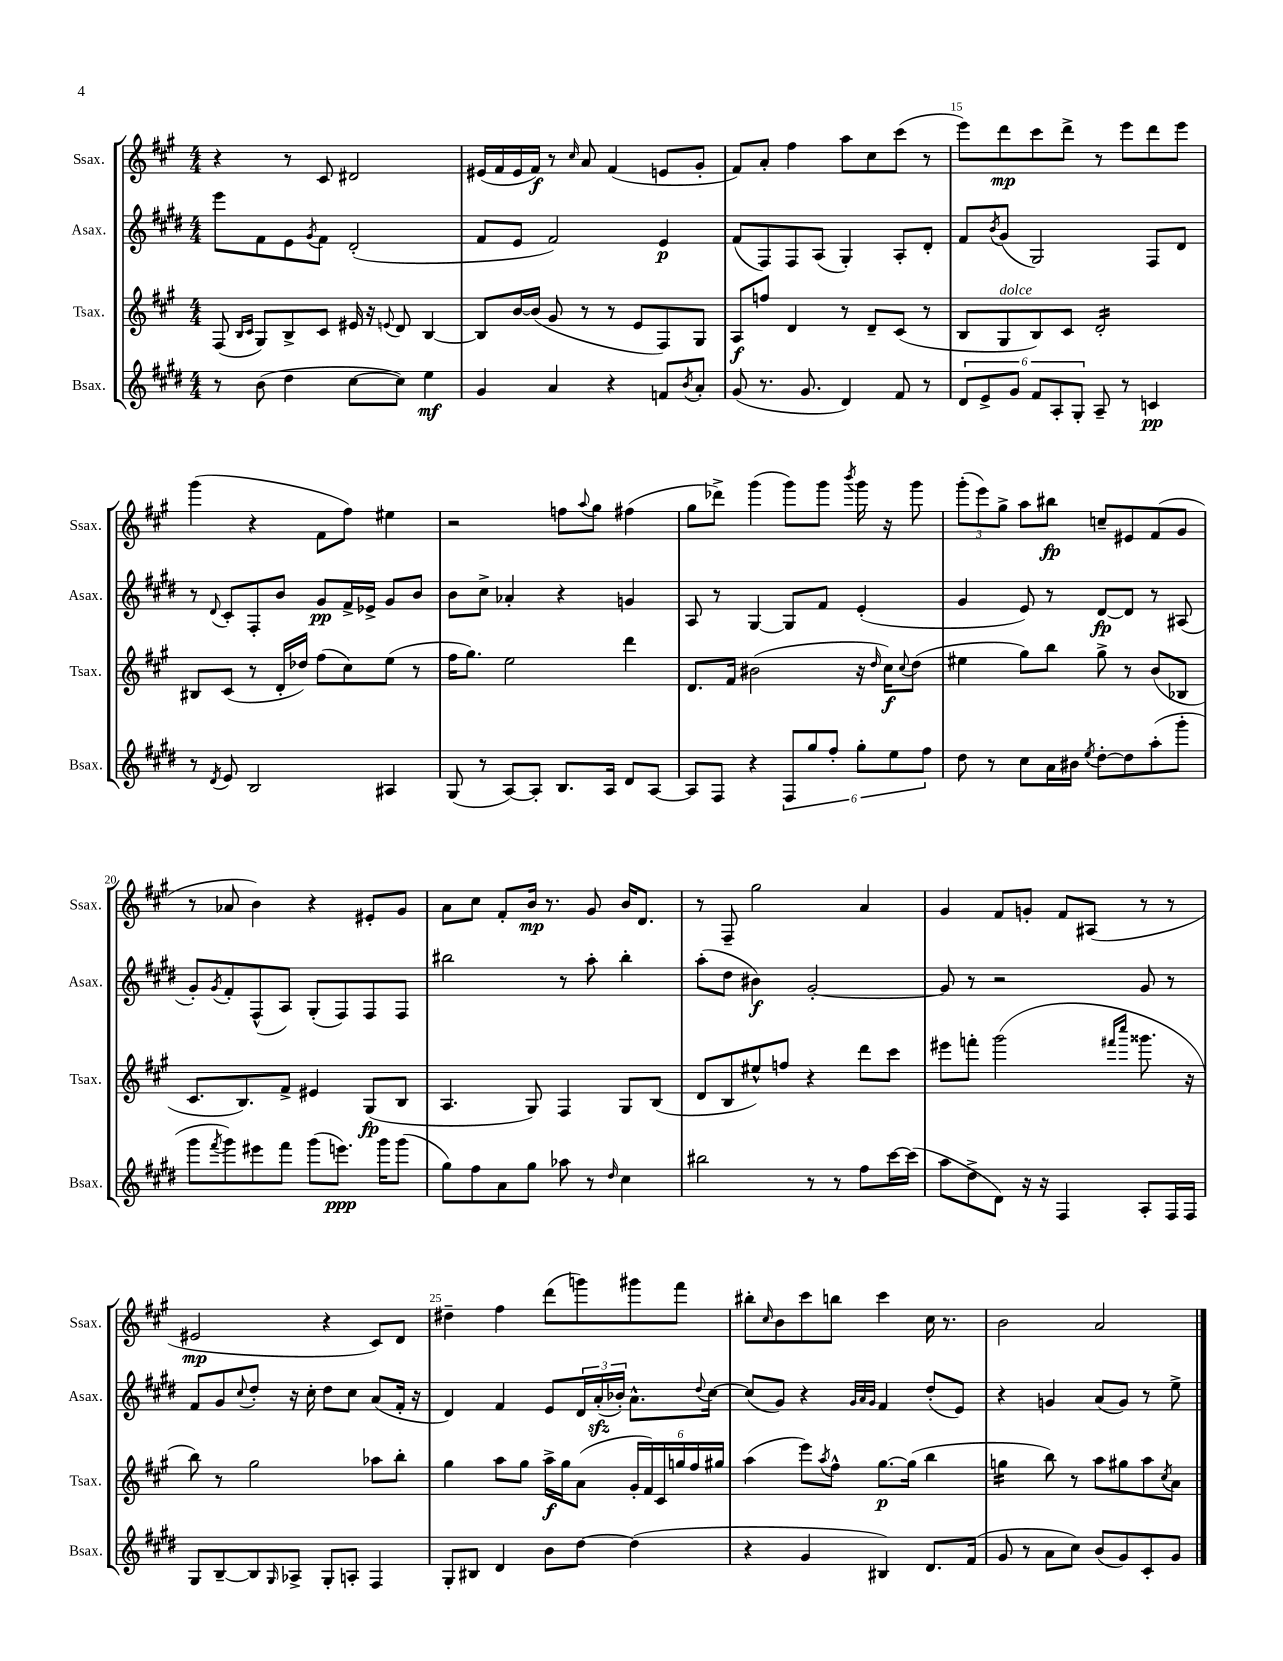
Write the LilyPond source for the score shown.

<<
\new StaffGroup <<
\new Staff = "s0" \with { instrumentName = "Ssax." shortInstrumentName = "Ssax." } {
    \clef treble \key a \major \numericTimeSignature \time 4/4
    r4 r8 cis'8 dis'2 |
    eis'16( fis'16 eis'16 fis'16\f) r8 \grace { cis''16 } a'8 fis'4( e'8 gis'8-. |
    fis'8) a'8-. fis''4 a''8 cis''8 cis'''8( r8 |
    e'''8) d'''8\mp cis'''8 d'''8-> r8 e'''8 d'''8 e'''8 |
    gis'''4( r4 fis'8 fis''8) eis''4 |
    r2 f''8 \appoggiatura { a''8 } gis''8 fis''4( |
    gis''8 des'''8->) gis'''4( gis'''8) gis'''8 \acciaccatura { b'''8 } gis'''16 r16 gis'''8 |
    \tuplet 3/2 { gis'''8-.( e'''8) gis''8-> } a''8 bis''8\fp c''8-- eis'8 fis'8( gis'8 |
    r8 aes'8 b'4) r4 eis'8-. gis'8 |
    a'8 cis''8 fis'8-. b'16\mp r8. gis'8 b'16 d'8. |
    r8 fis8-- gis''2 a'4 |
    gis'4 fis'8 g'8-. fis'8 ais8( r8 r8 |
    eis'2\mp r4 cis'8) d'8 |
    dis''4-- fis''4 d'''8( g'''8) gis'''8 fis'''8 |
    bis''8-. \grace { cis''16 } b'8 cis'''8 b''8 cis'''4 cis''16 r8. |
    b'2 a'2 \bar "|." |
}
\new Staff = "s1" \with { instrumentName = "Asax." shortInstrumentName = "Asax." } {
    \clef treble \key e \major \numericTimeSignature \time 4/4
    e'''8 fis'8 e'8 \acciaccatura { gis'8 } fis'8 dis'2-.( |
    fis'8 e'8 fis'2) e'4\p |
    fis'8( fis8) fis8 a8( gis4-.) a8-. dis'8-. |
    fis'8 \acciaccatura { b'8 } gis'8( gis2) fis8 dis'8 |
    r8 \appoggiatura { dis'8 } cis'8-. fis8-. b'8 gis'8\pp fis'16-> ees'16-> gis'8 b'8 |
    b'8 cis''8-> aes'4-. r4 g'4 |
    a8 r8 gis4~ gis8 fis'8 e'4-.( |
    gis'4 e'8) r8 dis'8~\fp dis'8 r8 ais8( |
    gis'8-.) \acciaccatura { gis'8 } fis'8-. fis8-^( a8) gis8-.( fis8) fis8 fis8 |
    bis''2 r8 a''8-. bis''4-. |
    a''8-.( dis''8 bis'4\f) gis'2~-. |
    gis'8 r8 r2 gis'8 r8 |
    fis'8 gis'8 \appoggiatura { cis''8 } dis''8-. r16 cis''16-. dis''8 cis''8 a'8( fis'16-. r16 |
    dis'4) fis'4 e'8 \tuplet 3/2 { dis'16 a'16-.\sfz( bes'16-.) } a'8.-^ \appoggiatura { dis''8 } cis''16~ |
    cis''8( gis'8) r4 \grace { gis'32 a'32 gis'32 } fis'4 dis''8-.( e'8) |
    r4 g'4 a'8( g'8) r8 e''8-> \bar "|." |
}
\new Staff = "s2" \with { instrumentName = "Tsax." shortInstrumentName = "Tsax." } {
    \clef treble \key a \major \numericTimeSignature \time 4/4
    fis8( \grace { b16 cis'16 } gis8) b8-> cis'8 eis'16 r16 \appoggiatura { e'8 } d'8 b4~ |
    b8 b'16~ b'16( gis'8 r8 r8 e'8 fis8) gis8 |
    a8\f f''8 d'4 r8 d'8-- cis'8( r8 |
    b8 gis8^\markup { \italic "dolce" } b8) cis'8 d'2:16-. |
    bis8 cis'8( r8 d'16-. des''16) fis''8( cis''8) e''8( r8 |
    fis''16 gis''8.) e''2 d'''4 |
    d'8. fis'16 bis'2( r16 \grace { d''16 } cis''16\f) \appoggiatura { cis''8 } d''8( |
    eis''4 gis''8) b''8 gis''8-> r8 b'8( bes8 |
    cis'8. b8.) fis'8-> eis'4 gis8\fp( b8 |
    a4. gis8) fis4 gis8 b8( |
    d'8 b8 eis''8-^) f''8 r4 d'''8 cis'''8 |
    eis'''8 f'''8-. gis'''2( \grace { fis'''16 cis''''16 } gisis'''8. r16 |
    b''8) r8 gis''2 aes''8 b''8-. |
    gis''4 a''8 gis''8 a''16->\f gis''16 a'8( \tuplet 6/4 { gis'16-. fis'16) cis'16 g''16 fis''16 gis''16 } |
    a''4( e'''8) \acciaccatura { a''8 } fis''8-^ gis''8.~\p gis''16( b''4 |
    g''4:16 b''8) r8 a''8 gis''8 a''8 \acciaccatura { cis''8 } a'8 \bar "|." |
}
\new Staff = "s3" \with { instrumentName = "Bsax." shortInstrumentName = "Bsax." } {
    \clef treble \key e \major \numericTimeSignature \time 4/4
    r8 b'8( dis''4 cis''8~ cis''8) e''4\mf |
    gis'4 a'4 r4 f'8 \acciaccatura { b'8 } a'8-. |
    gis'8( r8. gis'8. dis'4) fis'8 r8 |
    \tuplet 6/4 { dis'8 e'8-> gis'8 fis'8 a8-. gis8-. } a8-- r8 c'4\pp |
    r8 \acciaccatura { dis'8 } e'8 b2 ais4 |
    gis8( r8 a8~) a8-. b8. a16 dis'8 a8~ |
    a8 fis8 r4 \tuplet 6/4 { fis8 gis''8 fis''8-. gis''8-. e''8 fis''8 } |
    dis''8 r8 cis''8 a'16 bis'16 \acciaccatura { e''8 } dis''8~-. dis''8 a''8-.( gis'''8-. |
    gis'''8 \acciaccatura { fis'''8 } gis'''8) eis'''8 fis'''8 gis'''8( e'''8.\ppp) gis'''16 gis'''8( |
    gis''8) fis''8 a'8 gis''8 aes''8 r8 \grace { dis''16 } cis''4 |
    bis''2 r8 r8 fis''8 cis'''16~ cis'''16( |
    a''8 dis''8-> dis'8) r16 r16 fis4 a8-. fis16 fis16 |
    gis8 b8~-- b8 \grace { gis16 } aes8-> gis8-. a8-. fis4 |
    gis8-. bis8 dis'4 b'8 dis''8~ dis''4( |
    r4 gis'4 bis4) dis'8. fis'16( |
    gis'8 r8 a'8 cis''8) b'8( gis'8) cis'8-. gis'8 \bar "|." |
}
>>
>>
\layout { \context { \Score currentBarNumber = #12 \override BarNumber.break-visibility = ##(#f #t #t) barNumberVisibility = #(every-nth-bar-number-visible 5) } }
